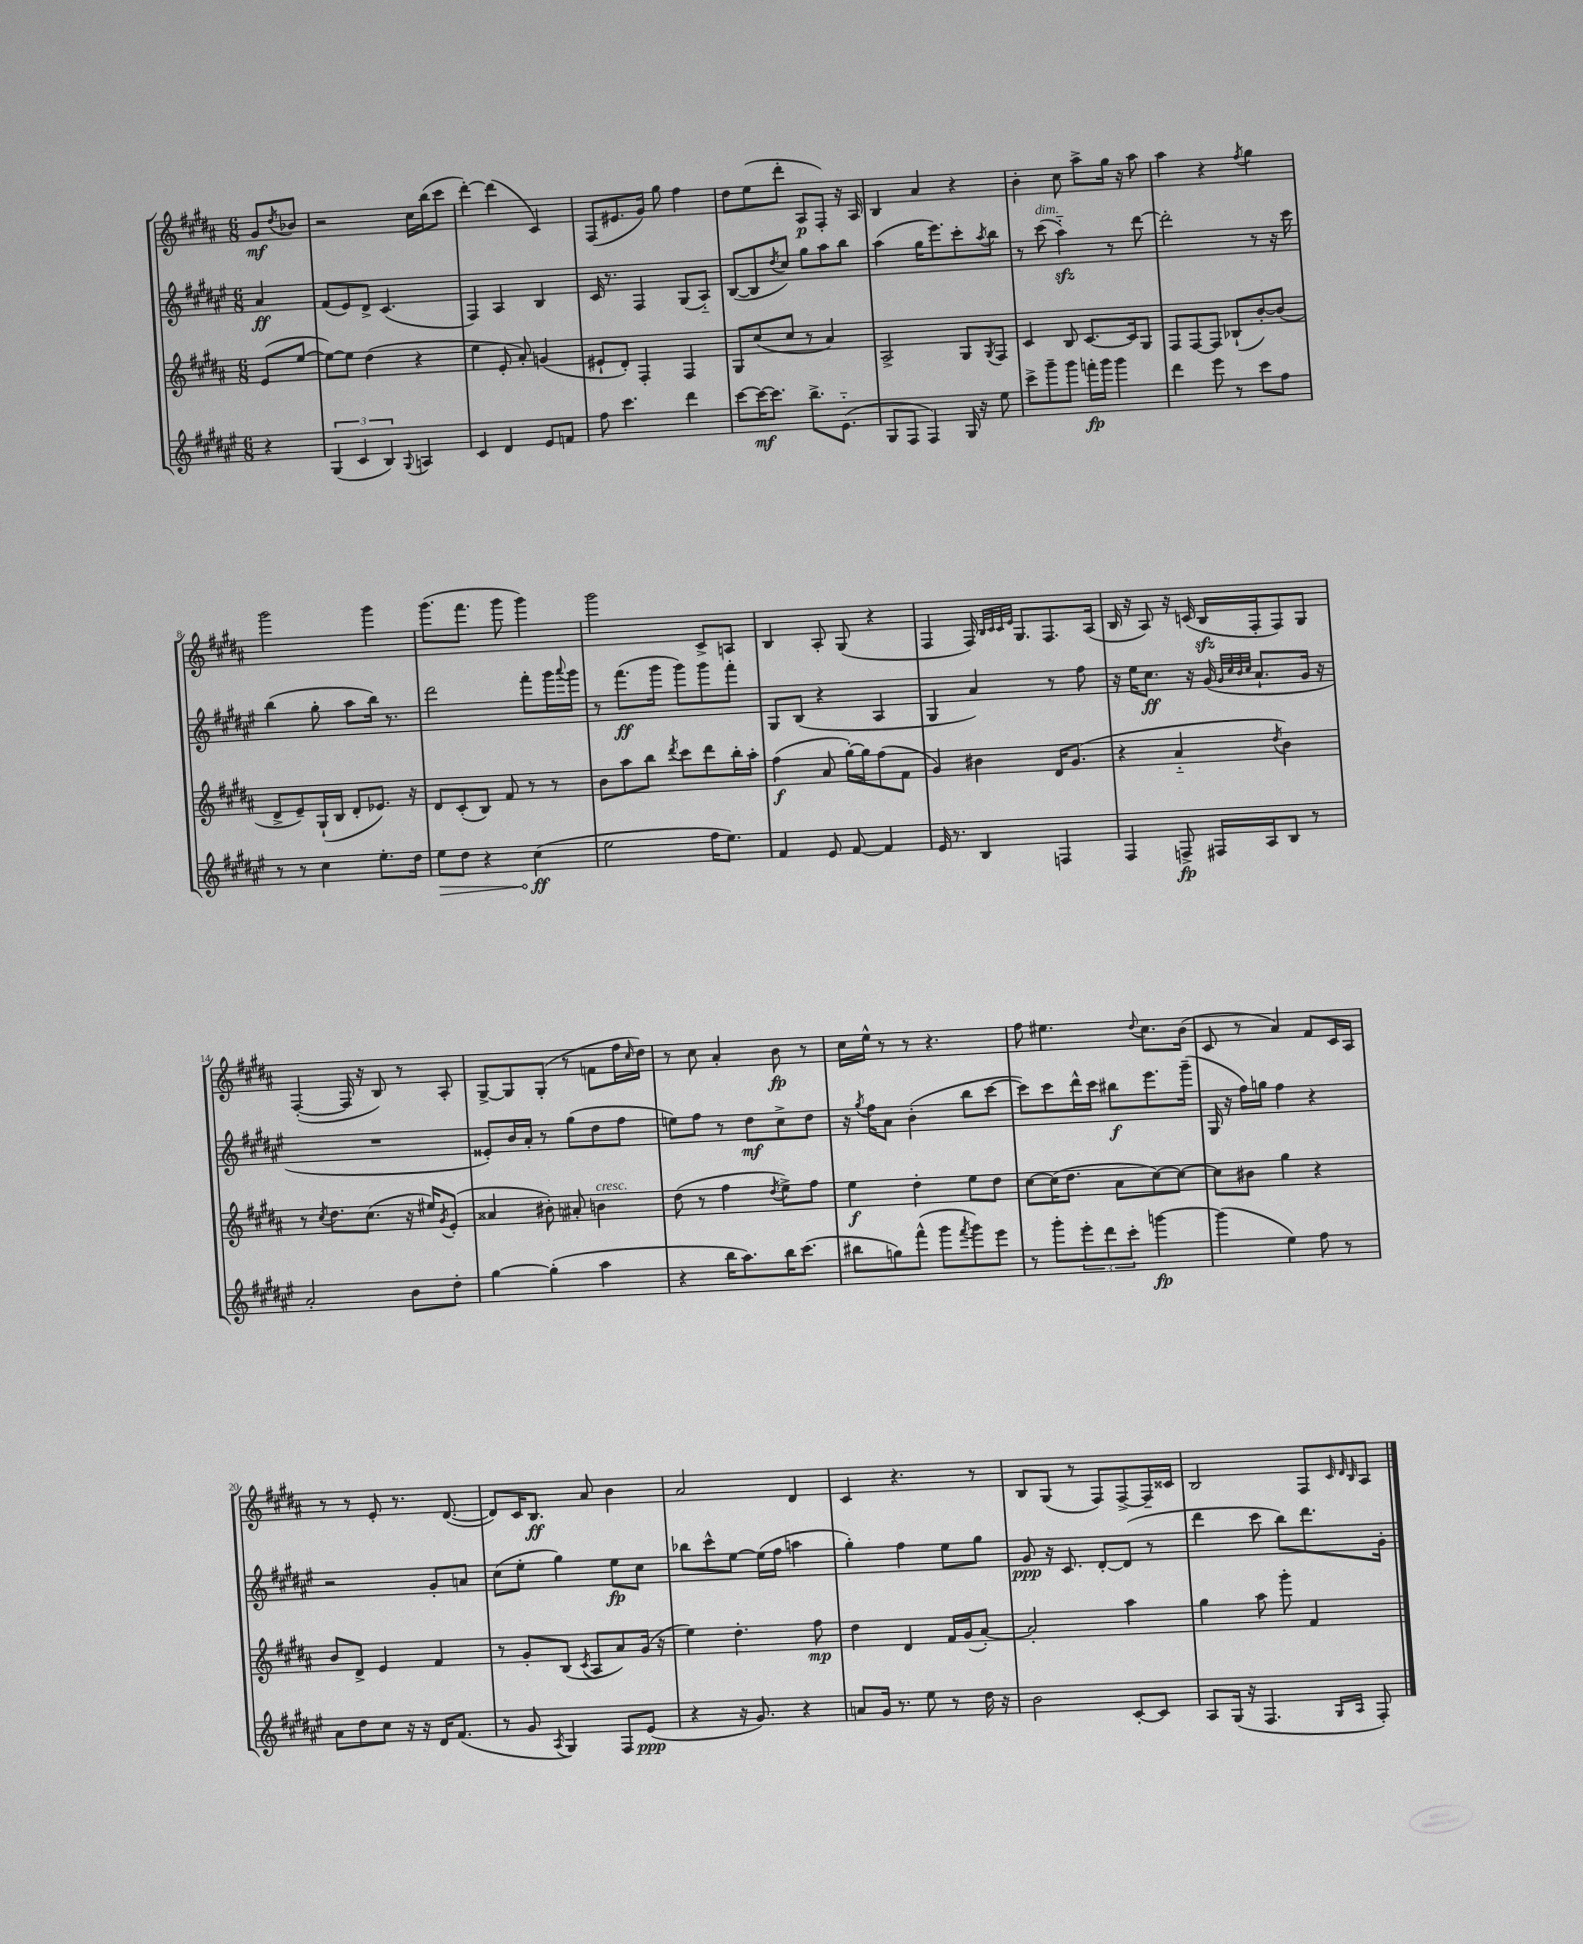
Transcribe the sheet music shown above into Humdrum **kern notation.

**kern	**kern	**kern	**kern
*staff4	*staff3	*staff2	*staff1
*clefG2	*clefG2	*clefG2	*clefG2
*k[f#c#g#d#a#e#]	*k[f#c#g#d#a#]	*k[f#c#g#d#a#e#]	*k[f#c#g#d#a#]
*M6/8	*M6/8	*M6/8	*M6/8
4r	(8e/L	4a#/	8g#/L
.	.	.	8qdd#/
.	[8ee/J	.	8b-/J
=	=	=	=
(6G#/	8ee\_L)	(8f#/L	2r
.	8ee\]J	8e#/)	.
6c#/	.	.	.
.	(4dd#\	8d#^/J	.
6B/)	.	.	.
.	.	(4.c#/	.
8qqG#/	.	.	.
4A/	4r	.	16cc#\LL
.	.	.	(16bb\J
.	.	.	8ccc#\J
=	=	=	=
4c#/	4ee\	4F#/)	[4ddd#'\)
4d#/	8e'/	4A#/	(4ddd#\]
.	8a#'/)	.	.
8e#/L	(4g/	4B/	4c#/)
8f/J	.	.	.
=	=	=	=
8ff#\	8e#`/L	16c#/	(8F#/L
.	.	8.r	.
4.ccc#\	8d#'/J)	.	8.e#/
.	4F#'/	4F#/	.
.	.	.	16g#/Jk)
.	.	.	8gg#\
4ddd#\	4F#/	(8G#/L	4ff#\
.	.	8A#'~/J)	.
=	=	=	=
[8ccc#\L	8G#/L	([8B/L	8dd#\L
16ccc#\_K	(8cc#/	8B/]	(8ee\
8.ccc#\]J	.	.	.
.	.	8qdd#/	.
.	8cc#/J	8cc#/J)	8ddd#'\J
8.bb^\L	8r	8gg#\L	8A#/L
.	4a#/)	8aa#\	8F#'/J)
(8.e#'~\J	.	.	.
.	.	8bb\J	16r
.	.	.	16A#/
=	=	=	=
8G#/L	2A#^/	(4aa#\	4B/
8F#/J	.	.	.
4F#/)	.	16gg#\LK	4a#/
.	.	8.eee#\)	.
16G#/	8G#/L	8ccc#'\	4r
16r	.	.	.
.	8qG#/	8qaa#/	.
8ee#\	8F#/J	8bb\J	.
=	=	=	=
8ccc#^\L	4c#/	8r	4b'\
8ggg#~\	.	(8ccc#\	.
8ggg#\J	8B/	4aa#'~\)	8cc#\
16fff'\LL	[8.c#/L	.	8aa#^\L
16ggg#\JJ	.	.	.
4ggg#\	.	8r	16gg#\Jk
.	16c#/]k	.	16r
.	8G#/J	[8ddd#\	8aa#\
=	=	=	=
4ddd#\	8F#/L	2ddd#'\]	4aa#\
.	[8F#/	.	.
8eee#\	8F#/]J	.	4r
8r	(8B-`/L	.	.
.	.	.	8qff#/
8ccc#\L	[8b'/)	8r	4gg#\
8ff#\J	(8b/]J	16r	.
.	.	16ccc#\	.
=	=	=	=
8r	8d#^/L	(4bb\	2ggg#\
8r	8e~/)	.	.
4cc#\	(16G#`/L	8gg#'\	.
.	16B/JJ	.	.
.	8d#'/L	8aa#\L	.
8.ee#'\L	8.e-/J)	16bb\Jk)	4ggg#\
.	.	8.r	.
16dd#\Jk	16r	.	.
=	=	=	=
8ee#\L	8d#/L	2ddd#\	(8.ggg#\L
8dd#\J	(8c#'/	.	.
.	.	.	8.fff#\J
4r	8B/J)	.	.
.	8f#/	.	8ggg#\
(4cc#\	8r	8fff#'\L	4ggg#\)
.	8r	16ggg#\L	.
.	.	8qqaaa#/	.
.	.	16ggg#\JJ	.
=	=	=	=
2ee#\	8b\L	8r	2ggg#\
.	8aa#\	(8.fff#\L	.
.	8bb\J	.	.
.	.	16ggg#\Jk	.
.	8qddd#/	.	.
.	8ccc#\L	8ggg#\L)	.
16ff#\LK	8ddd#\	8ggg#\	8c#^/L
8.ee#\J)	.	.	.
.	16bb'\L	8fff#'\J	8A/J
.	16aa#'\JJ	.	.
=	=	=	=
4f#/	(4ff#\	8G#/L	4B/
.	.	(8B/J	.
8e#/	8a#/	4r	8A#'/
[8f#/	[16gg#'\LL)	.	(8G#/
.	16gg#\]J	.	.
4f#/]	(8ff#\	4A#/	4r
.	8f#\J	.	.
=	=	=	=
16e#/	4g#/)	4G#/	4F#/
8.r	.	.	.
4B/	4b#\	4a#/)	16F#/)
.	.	.	32qqB/LLL
.	.	.	32qqc#/
.	.	.	32qqc#/
.	.	.	32qqe/JJJ
.	.	.	8.G#/L
4F/	16d#/LK	8r	8.F#/
.	(8.g#/J	.	.
.	.	8ff#\	.
.	.	.	(16A#/Jk
=	=	=	=
4F#/	4r	16r	16B/
.	.	16ee#\LK	16r
.	.	8.cc#\J	8A#/)
8F^/	4a#'~/	.	16r
.	.	16r	(16c/
16F#/LL	.	(16g#/	16B/LL
.	.	32qqg#/LLL	.
.	.	32qqcc#/	.
.	.	32qqb/	.
.	.	32qqcc#/JJJ	.
16A#/J	.	8.a#`/L	16F#'/J
.	8qdd#/	.	.
8B/J	4b\)	.	8F#/)
8r	.	16g#/Jk	8G#/J
.	.	16r	.
=	=	=	=
2a#'/	8r	2.r	([4F#'/
.	8qcc#/	.	.
.	8.dd#\L	.	.
.	.	.	16F#/]
.	(8.cc#\J	.	16r
.	.	.	8B/)
8b\L	16r	.	8r
.	16ee#/LK)	.	.
.	8qg#/	.	.
8dd#'\J	(8e'/J	.	8A#'/
=	=	=	=
[4gg#\	4a##/	8e##'/L)	[8G#^/L
.	.	16b/L	8G#/]
.	.	16a#'/JJ	.
(4gg#'\]	8b#'\)	8r	(8G#'/J
.	8a#'/	(8gg#\L	8r
4aa#\	4b\	8dd#\	8f\L
.	.	8ff#\J	16ff#\L
.	.	.	16qqcc#/
.	.	.	16dd#\JJ)
=	=	=	=
4r	(8dd#\	8ee\L)	8r
.	8r	8ff#\J	8cc#\
16bb\LK	4ff#\	8r	4a#'/
8.aa#\)	.	.	.
.	.	8dd#\L	.
.	8qdd#/	.	.
16bb\K	8ee^\L)	8cc#^\	8b\
(8.ccc#\J	.	.	.
.	8ff#\J	8dd#\J	8r
=	=	=	=
8bb#\L	4ee\	16r	16cc#\LL
.	.	8qgg#/	.
.	.	16ff#\LK	16ee^^\JJ
8gg\)	.	8a#\J	8r
(8fff#^^\J	4dd#'\	(4b'\	8r
8ggg#\L	.	.	4.r
8qfff#/	.	.	.
8ggg#\)	8ee\L	8bb\L	.
8eee#\J	8dd#\J	[8ccc#\J	.
=	=	=	=
8r	[8cc#\L	8ccc#\]L)	8ff#\
8ggg#'\L	(16cc#\]K	8ccc#\	4.ee#\
.	8.dd#\J	.	.
12eee#'\	.	16ddd#^^\L	.
.	.	16ccc#\JJ	.
12ddd#\	.	.	.
.	8a#\L	8bb#\L	.
12ccc#'\J	.	.	.
.	.	.	8qqdd#/
[4ggg\	[8cc#\)	8.eee#\	8.cc#\L
.	8cc#\_J	.	.
.	.	(16ggg#~\Jk	(16b\Jk
=	=	=	=
(4ggg\]	8cc#\]L	16G#/	8c#/
.	.	16r	.
.	8b#\J	16ff#\LL)	8r
.	.	16gg\JJ	.
4ee#\)	4gg#\	4ff#\	4a#/)
8ff#\	4r	4r	8f#/L
8r	.	.	16c#/L
.	.	.	16A#/JJ
=	=	=	=
8a#\L	8b/L	2r	8r
8dd#\	8d#^/J	.	8r
8cc#\J	4e/	.	8e'/
16r	.	.	8.r
16r	.	.	.
16d#/LK	4f#/	8g#'/L	.
(8.f#/J	.	.	([8.d#/
.	.	8a/J	.
=	=	=	=
8r	8r	(8cc#\L	8d#/]L)
8g#/	8g#'/L	8ee#'\J	16c#/K
.	.	.	8.B/J
8qA#/	.	.	.
4G#/)	(8B/J	4gg#\)	.
.	8qc#/	.	.
.	8A#/L	.	8a#/
8F#/L	8a#/)	8ee#\L	4b\
(8e#/J	(16g#/Jk	8cc#\J	.
.	16r	.	.
=	=	=	=
4r	4ee\)	8bb-\L	2a#/
.	.	8ccc#^^\	.
16r	4.dd#'\	[8ee#\J	.
8.g#/)	.	.	.
.	.	(16ee#\]LL	.
.	.	16ff#\JJ	.
4r	.	4aa\	4d#/
.	8ff#\	.	.
=	=	=	=
8a/L	4dd#\	4gg#'\)	4c#/
16g#/Jk	.	.	.
8.r	.	.	.
.	4d#/	4ff#\	4.r
8ee#\	.	.	.
8r	16f#/LL	8ee#\L	.
.	(16g#/J	.	.
16dd#\	[8a#'/J)	8gg#\J	8r
16r	.	.	.
=	=	=	=
2b\	2a#'/]	8g#/	8B/L
.	.	16r	(8G#/J
.	.	8.c#/	.
.	.	.	8r
.	.	[8d#'/L	8F#/L)
[8c#'/L	4aa#\	(8d#/]J	[8F#^/
8c#/]J	.	8r	16F#~/]L
.	.	.	16c##/JJ
=	=	=	=
8A#/L	4gg#\	4ddd#\	2B/
(16G#/Jk	.	.	.
16r	.	.	.
4.F#/	8aa#\	8ccc#\	.
.	8ggg#'\	8bb\L)	.
.	4f#/	8.ddd#\	8F#/L
.	.	.	32qqc#/
16qqG#/LL	.	.	32qqd#/
16qqA#/JJ	.	.	32qqB/
8F#'/)	.	.	8A#/J
.	.	16g#'\Jk	.
==	==	==	==
*-	*-	*-	*-
